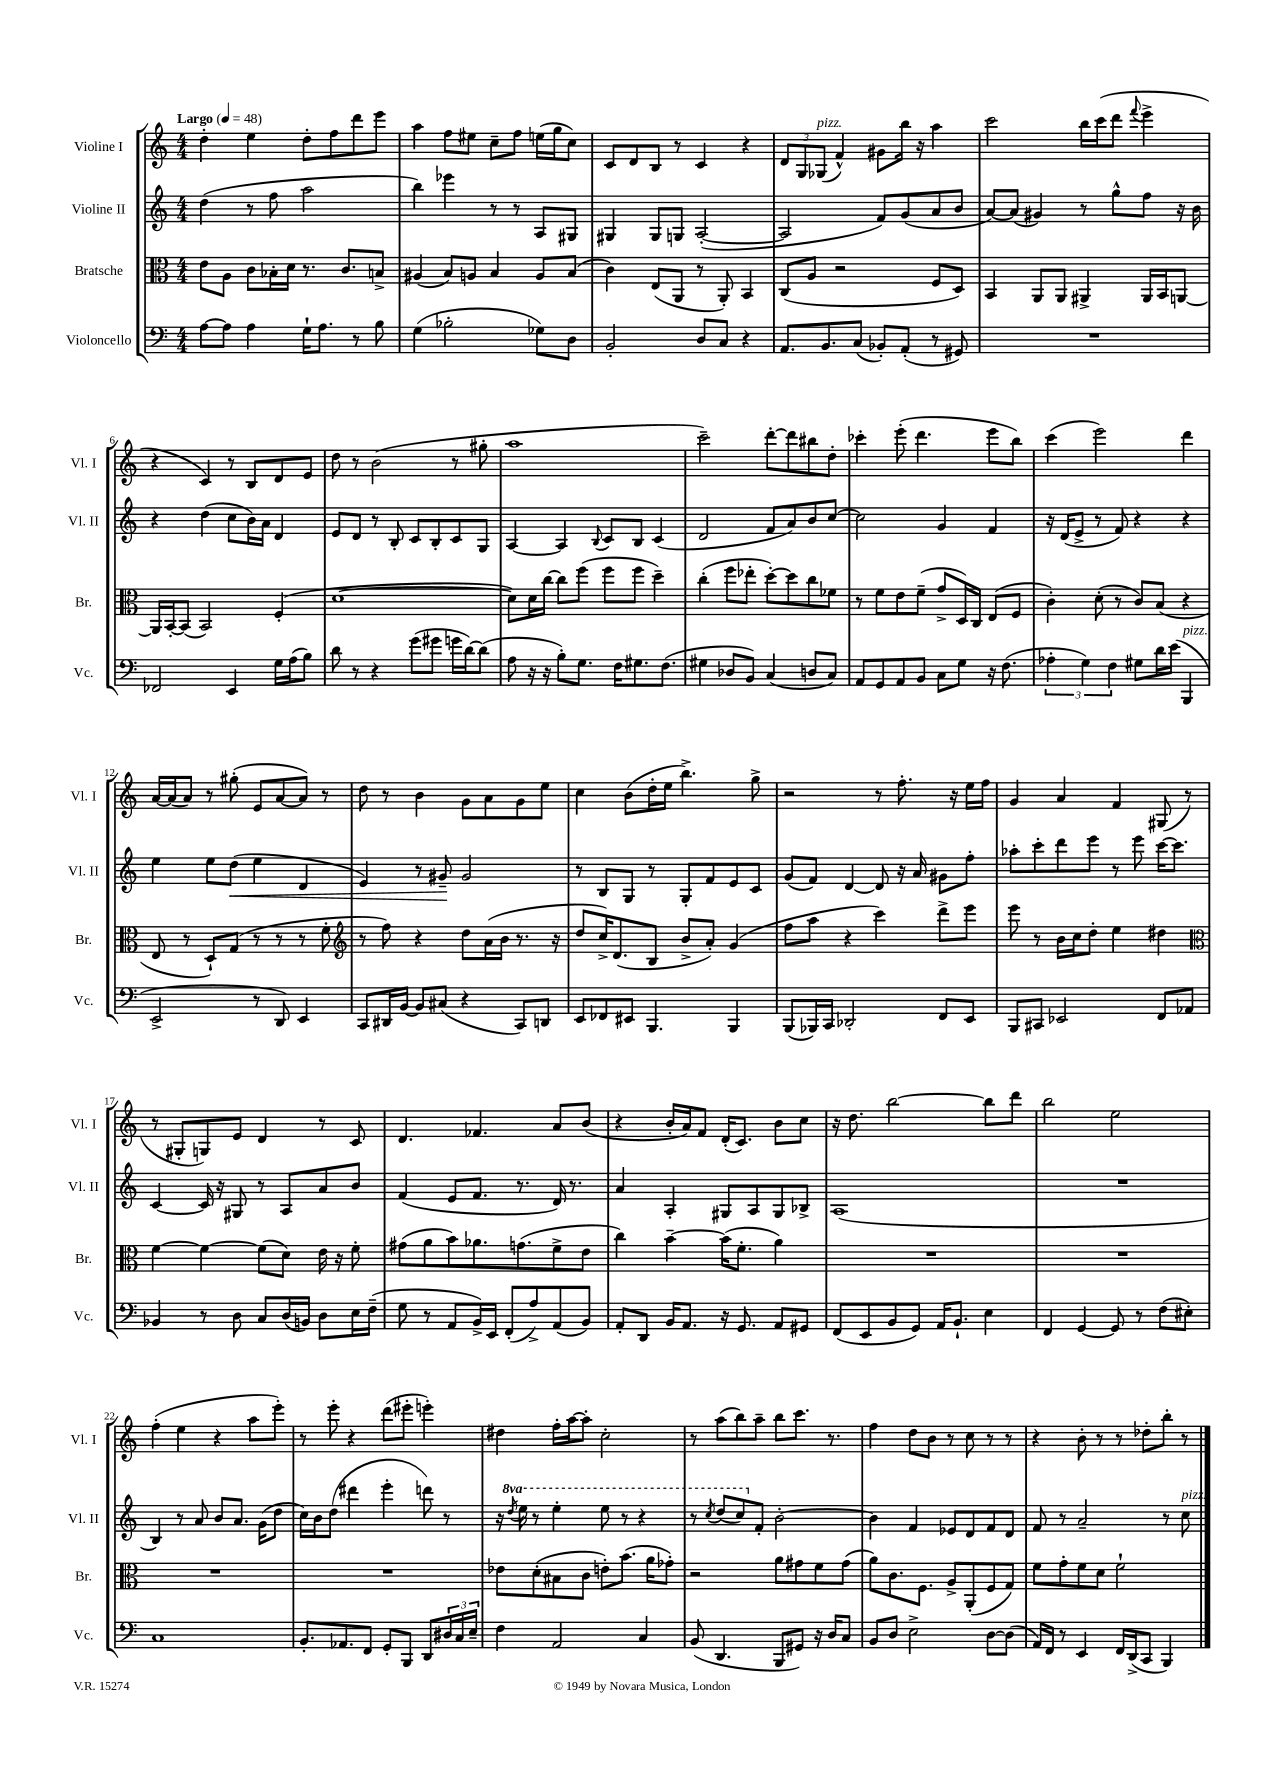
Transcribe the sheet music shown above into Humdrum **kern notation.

**kern	**kern	**kern	**kern
*staff4	*staff3	*staff2	*staff1
*clefF4	*clefC3	*clefG2	*clefG2
*k[]	*k[]	*k[]	*k[]
*M4/4	*M4/4	*M4/4	*M4/4
*MM48	*MM48	*MM48	*MM48
[8A	8e	(4dd	4dd'
8A]	8A	.	.
4A	8c	8r	4ee
.	16B-'	8ff	.
.	16d	.	.
16G`	8.r	2aa	8dd'
8.A	.	.	.
.	.	.	8ff
.	8.c	.	.
8r	.	.	8ddd
8B	8B^	.	8eee
=	=	=	=
(4G	(4A#	4bb)	4aa
2B-'	8B)	4eee-	8ff
.	8A	.	8ee#
.	4B	8r	8cc~
.	.	8r	8ff
8G-)	8A	8A	(16ee
.	.	.	16gg
8D	(8B	8G#	8cc)
=	=	=	=
2BB'	4c)	4G#	8c
.	.	.	8d
.	(8E	8G#	8B
.	8AA	8G	8r
8D	8r	([2A'	4c
8C	8AA')	.	.
4r	4BB	.	4r
=	=	=	=
8.AA	(8C	2A]	12d
.	.	.	12G
.	8A	.	.
.	.	.	(12G-
8.BB	.	.	.
.	2r	.	4f^^)
(8C	.	.	.
8BB-')	.	8f)	8g#
(8AA'	.	(8g	16bb
.	.	.	16r
8r	8F	8a	4aa
8GG#)	8D)	8b	.
=	=	=	=
1r	4BB	[8a)	2ccc
.	.	(8a]	.
.	8AA	4g#)	.
.	8AA	.	.
.	4AA#^	8r	16bb
.	.	.	(16ccc
.	.	8gg^^	8ddd
.	.	.	8qqfff
.	16AA#	8ff	4eee^
.	16BB	.	.
.	[8AA	16r	.
.	.	16b	.
=	=	=	=
2FF-	16AA]	4r	4r
.	[16BB'	.	.
.	(8BB]	.	.
.	2BB)	(4dd	4c)
4EE	.	8cc	8r
.	.	16b)	8B
.	.	16a	.
16G	(4F'	4d	8d
(16A	.	.	.
8B)	.	.	8e
=	=	=	=
8d	[1d	8e	8dd
8r	.	8d	8r
4r	.	8r	(2b
.	.	8B'	.
(8g	.	8c	.
8g#	.	8B'	.
16g	.	8c	8r
[16d)	.	.	.
(8d]	.	8G	8gg#'
=	=	=	=
8A	8d])	[4A	1aa
16r	16d	.	.
16r	[16cc	.	.
8B')	8cc]	4A]	.
8.G	(8ff	.	.
.	.	8qqB	.
.	8ff	8c	.
16F	.	.	.
8.G#	8ff	8B	.
.	4dd~)	(4c	.
(8.F	.	.	.
=	=	=	=
4G#	(4cc'	2d	2ccc~)
8D-	8ff	.	.
8BB)	8ee-'	.	.
(4C	[8dd')	8f	[8ddd'
.	8dd]	8a)	8ddd]
8D	8cc	8b	8bb#
8C)	8f-	[8cc	8dd'
=	=	=	=
8AA	8r	2cc]	4ccc-'
8GG	8f	.	.
8AA	8e	.	(8eee'
8BB	(8f~	.	4.ddd
8C	8g^	4g	.
8G	16D)	.	.
.	16C	.	.
16r	(8E	4f	8eee
(8.F	.	.	.
.	8F	.	8bb)
=	=	=	=
6A-'	4c')	16r	(4ccc
.	.	(16d	.
.	.	8e^	.
6G)	.	.	.
.	(8d'	8r	2eee)
6F	.	.	.
.	8r	8f)	.
8G#	8c)	4r	.
16d	(8B	.	.
(16e	.	.	.
4BBB	4r	4r	4ddd
=	=	=	=
2EE^	8E	4ee	[16a
.	.	.	(16a]
.	8r	.	8a)
.	8D`)	8ee	8r
.	(8G	(8dd	(8gg#'
8r	8r	4ee	8e
8DD)	8r	.	[8a
4EE	8r	4d	8a])
.	8f'	.	8r
=	=	=	=
*	*clefG2	*	*
8CC	8r	4e)	8dd
16DD#	8ff)	.	8r
[16BB	.	.	.
8BB]	4r	8r	4b
(8C#	.	8g#~	.
4r	8dd	2g#	8g
.	(16a	.	8a
.	16b	.	.
8CC)	8.r	.	8g
8DD	.	.	8ee
.	16r	.	.
=	=	=	=
8EE	8dd	8r	4cc
8FF-	16cc^)	8B	.
.	(8.d	.	.
8EE#	.	8G	(8b
4.BBB	8B	8r	16dd'
.	.	.	16ee
.	8b^	8G'	4.bb^)
.	8a')	8f	.
4BBB	(4g	8e	.
.	.	8c	8gg^
=	=	=	=
(8BBB	8ff	(8g	2r
16BBB-)	8aa	8f)	.
16CC	.	.	.
2DD-'	4r	[4d	.
.	4ccc)	8d]	8r
.	.	16r	8.ff'
.	.	16a	.
8FF	8ddd^	8g#	.
.	.	.	16r
8EE	8eee	8ff'	16ee
.	.	.	16ff
=	=	=	=
8BBB	8eee	8aa-'	4g
8CC#	8r	8ccc'	.
2EE-	16b	8ddd	4a
.	16cc	.	.
.	8dd'	8eee	.
.	4ee	8r	4f
.	.	8eee	.
8FF	4dd#	[16ccc	(8G#
.	.	8.ccc]	.
8AA-	.	.	8r
=	=	=	=
*	*clefC3	*	*
4BB-	[4f	[4c	8r
.	.	.	8G#'
8r	4f_	16c]	8G)
.	.	16r	.
8D	.	8G#	8e
8C	(8f]	8r	4d
(16D	8d)	8A	.
16BB)	.	.	.
8D	16e	8a	8r
.	16r	.	.
16E	8f'	8b	8c
(16F~	.	.	.
=	=	=	=
8G	(8g#	(4f	4.d
8r	8a	.	.
8AA	8b)	8e	.
16BB^)	8.a-	8.f	4.f-
16EE	.	.	.
(8FF'	.	.	.
.	(8.g	8.r	.
8A^)	.	.	.
(8AA	8f^	16d)	8a
.	.	8.r	.
8BB)	8e	.	(8b
=	=	=	=
8AA'	4cc)	4a	4r
8DD	.	.	.
16BB	[4b~	4A'	16b'
8.AA	.	.	16a)
.	.	.	8f
16r	(16b]	8G#	(16d'
8.GG	8.f'	.	8.c)
.	.	8A	.
8AA	4a)	8G#	8b
8GG#	.	8B-^	8cc
=	=	=	=
(8FF	1r	(1A	16r
.	.	.	8.dd
8EE	.	.	.
8BB	.	.	[2bb
8GG)	.	.	.
16AA	.	.	.
8.BB`	.	.	.
4E	.	.	8bb]
.	.	.	8ddd
=	=	=	=
4FF	1r	1r	2bb
[4GG	.	.	.
8GG]	.	.	2ee
8r	.	.	.
(8F	.	.	.
8E#')	.	.	.
=	=	=	=
1C	1r	4B)	(4ff'
.	.	8r	4ee
.	.	8a	.
.	.	8b	4r
.	.	8.a	.
.	.	.	8aa
.	.	(16g	.
.	.	8dd	8eee')
=	=	=	=
8.BB'	1r	16cc)	8r
.	.	16b	.
.	.	(8dd	8eee'
8.AA-	.	.	.
.	.	4ddd#	4r
8FF	.	.	.
8GG'	.	4eee'	(8ddd
8BBB	.	.	8eee#'
8DD	.	8ddd)	4eee')
24D#	.	8r	.
24C	.	.	.
24E~	.	.	.
=	=	=	=
4F	8e-	16r	4dd#
.	.	8qddd	.
.	.	16eee	.
.	(8d'	8r	.
2AA	8B#	4eee'	16ff'
.	.	.	[16aa
.	8c	.	8aa']
.	8e')	8eee	2cc'
.	(8.b	8r	.
4C	.	4r	.
.	16a	.	.
.	8g-')	.	.
=	=	=	=
(8BB	2r	8r	8r
.	.	8qccc	.
4.DD	.	(8ddd	(8aa
.	.	8ccc)	8bb)
.	.	8f'	8aa~
8BBB	8a	[2b'	8bb
8GG#)	8g#	.	8.ccc
16r	8f	.	.
16D	.	.	8.r
8C	(8g#	.	.
=	=	=	=
8BB	8a)	4b]	4ff
8D	8.c	.	.
2E^	.	4f	8dd
.	8.F	.	.
.	.	.	8b
.	8A^	8e-	8r
.	(8AA'	8d	8cc
[8D	8F	8f	8r
(8D]	8G)	8d	8r
=	=	=	=
16AA)	8f	8f	4r
16FF	.	.	.
8r	8g'	8r	.
4EE	8f	2a~	8b'
.	8d	.	8r
16FF	2f`	.	8r
(16DD^	.	.	.
8CC	.	.	8dd-'
4BBB)	.	8r	8bb'
.	.	8cc	8r
==	==	==	==
*-	*-	*-	*-
